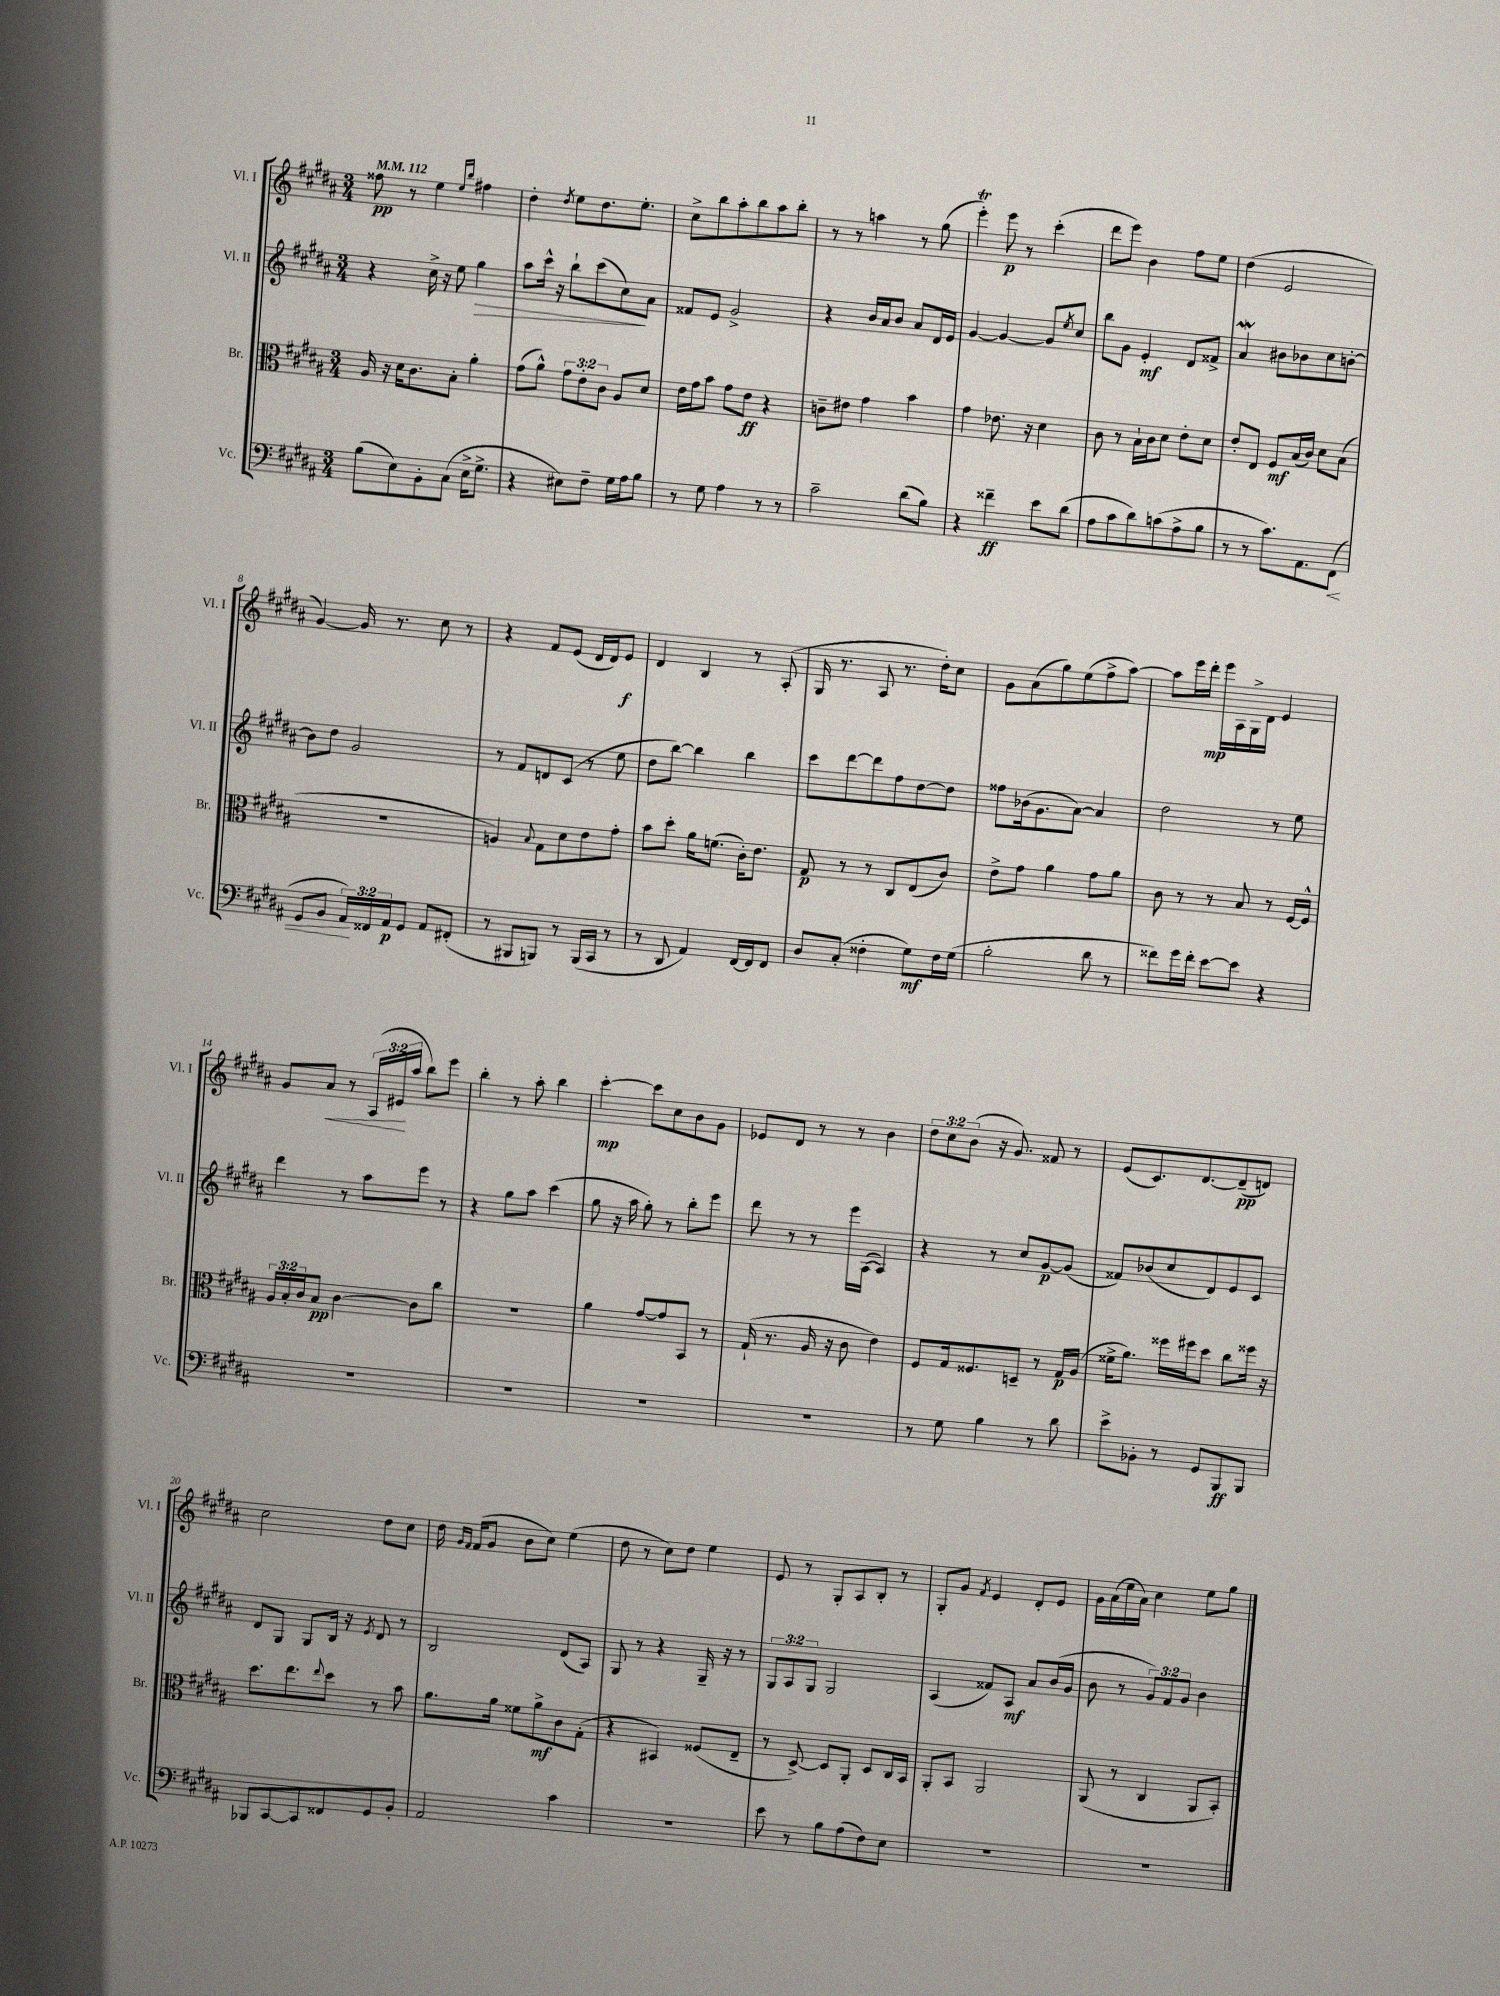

**kern	**kern	**kern	**kern
*staff4	*staff3	*staff2	*staff1
*clefF4	*clefC3	*clefG2	*clefG2
*k[f#c#g#d#a#]	*k[f#c#g#d#a#]	*k[f#c#g#d#a#]	*k[f#c#g#d#a#]
*M3/4	*M3/4	*M3/4	*M3/4
*MM112	*MM112	*MM112	*MM112
(8B	16A#	4r	8ff##
.	16r	.	.
8E)	16d#	.	8r
.	8.c#	.	.
8BB'	.	16cc#^	4ee
.	.	16r	.
(8C#	8B'	8ee	.
.	.	.	16qqee
.	.	.	16qqbb
16E^	4a#'	4gg#	4ff#
8.G#^	.	.	.
=	=	=	=
4r	(8g#	8aa#	4dd#'
.	8a#^^)	16ccc#^^	.
.	.	16r	.
.	.	.	8qdd#
8E#)	12g#	8bb`	8ee
.	12e'	.	.
8F#~	.	(8ccc#	8.dd#
.	12c#	.	.
16G#	8A#	8cc#)	.
16A#	.	.	8.ee'
8B	8d#	8a#	.
=	=	=	=
8r	16e	8f##	8cc#^
.	16g#	.	.
8G#	8b	8e	8bb
4A#	8g#	2g#^	8aa#'
.	8e	.	8bb
8r	4r	.	8aa#
8r	.	.	8bb'
=	=	=	=
2c#~	8c~	4r	8r
.	8e#	.	8r
.	4g#	16b	4aa
.	.	16a#	.
.	.	8b	.
(8d#	4b	8a#	8r
8B)	.	16d#	(8gg#
.	.	16e	.
=	=	=	=
4r	4g#	[4g#	4eee')
4f##~	8.e-	4g#_	8eee
.	.	.	8r
.	16r	.	.
8e	4d#	8g#]	(4ccc#'
.	.	8qee	.
(8d#	.	8cc#	.
=	=	=	=
8A#	8c#	8bb	8ddd#
8c#	8r	8g#	8eee)
8d#)	16B`	4e'	4b
.	16c#	.	.
(8c	8d#	.	.
8A#^	8e'	8d#	8ff#
8B	8d#	8f##^	8ee
=	=	=	=
8r	8e'	4a#	(4dd#
8r	8E	.	.
8.c#)	8F#	8b#	2e
.	(16B	8b-	.
8.AA#	16c#)	.	.
.	8d#	8cc#	.
(8FF#	(8B	[8b'	.
=	=	=	=
8GG#	2.r	8b]	[4g#)
8BB	.	8dd#	.
24AA#)	.	2g#	16g#]
24FF##	.	.	.
.	.	.	8.r
24AA#	.	.	.
8GG#	.	.	.
8AA#	.	.	8cc#
(8FF#'	.	.	8r
=	=	=	=
8r	4A)	8r	4r
8BBB#	.	8f#	.
.	8qqB	.	.
8BBB)	8G#	8d	8f#
8r	8d#	(8c#	(8e
(16BBB	8e	8r	16d#
16CC#	.	.	16d#)
8r	8g#'	8ee	8e
=	=	=	=
8r	8b	8dd#	4d#
8DD#	8dd#'	[8bb)	.
4AA#)	16a#	4bb]	4B
.	(8.f	.	.
[16FF#	16c#')	4bb	8r
16FF#]	8.e	.	.
8FF#	.	.	(8A#'
=	=	=	=
8D#	8G#	8ccc#	16G#
.	.	.	8.r
(8C#'	8r	[8ddd#	.
4F##'	8r	8ddd#]	8A#
.	8C#	8ff#	8.r
8G#)	(8E	[8dd#	.
.	.	.	16dd#')
16F##	8c#)	8dd#]	8cc#
(16G#	.	.	.
=	=	=	=
2B'	8e^	8ff##	8g#
.	8g#	(16b-	(8a#
.	.	8.g#	.
.	4a#	.	8gg#)
.	.	[8a#)	(8ee
8d#	8g#	4a#]	8ff#^
8r	8a#	.	[8aa#)
=	=	=	=
8f##)	8c#	2dd#	8aa#]
16g#	8r	.	16eee
16f##'	.	.	16ddd#'
[8e	8r	.	16eee
.	.	.	16A#
8e]	8B	.	16G#^
.	.	.	16d#
4r	8r	8r	4e
.	[16F#	8ee	.
.	16F#^^]	.	.
=	=	=	=
2.r	24A#	4ddd#	8g#
.	24B'	.	.
.	24c#	.	.
.	8B	.	8a#
.	[4c#	8r	8r
.	.	8aa#	(24A#
.	.	.	24e#
.	.	.	24aa#
.	8c#]	8eee	8bb)
.	8cc#	8r	8eee
=	=	=	=
2.r	2.r	4r	4bb'
.	.	8gg#	8r
.	.	8aa#	8aa#'
.	.	(4ccc#	4bb
=	=	=	=
2.r	4a#	8gg#	[4ccc#'
.	.	16r	.
.	.	16aa#	.
.	[8g#	8gg#')	8ccc#]
.	8g#]	8r	8cc#
.	8BB	8bb'	8b
.	8r	8eee	8g#
=	=	=	=
2.r	(16G#`	8ddd#	8e-
.	8.r	.	.
.	.	8r	8d#
.	16A#	8r	8r
.	16r	.	.
.	8c#	16eee	8r
.	.	([16A#	.
.	4e)	4A#])	4b
=	=	=	=
8r	8F#	4r	12dd#
.	.	.	12cc#
8G#	16G#	.	.
.	.	.	(12b
.	8.F##	.	.
4B	.	8r	16r
.	.	.	8.g#)
.	8D~	8cc#	.
8r	8r	[8g#	8f##
8d#	16G#	(8g#]	8r
.	(16A#	.	.
=	=	=	=
8e^	16f##^	8f##)	(8e
.	8.a#)	.	.
8BB-'	.	(8b-	8.c#)
8r	16ff##	8cc#	.
.	16ff#	.	[8.d#
8GG#	8dd#	8d#)	.
8BBB	8cc#	8e	(8d#~]
8BBB	16ff##	8c#	8d)
.	16r	.	.
=	=	=	=
8BBB-	8.dd#	8d#	2cc#
[8CC#	.	8G#	.
.	8.ee	.	.
8CC#]	.	8G#	.
.	8qqee	.	.
8FF##	8dd#	16B	.
.	.	16r	.
.	.	8qe	.
8GG#	8r	8d#	8dd#
8BB'	8b	8r	8cc#
=	=	=	=
2AA#	8.a#	2B	16dd#
.	.	.	16qqg#
.	.	.	16qqf#
.	.	.	(16f#
.	.	.	8g#
.	16a#	.	.
.	8f##	.	8b
.	8a#^	.	8cc#)
4c#	8c#	(8d#	(4ee
.	(8G#'	8A#)	.
=	=	=	=
2.r	4r	8G#	8dd#
.	.	8r	8r
.	4BB#)	4r	8cc#)
.	.	.	8dd#
.	(8F##	16G#~	4ee
.	.	16r	.
.	8E~	8r	.
=	=	=	=
8e	8r	12G#	8e
.	.	12A#	.
8r	[8D#^)	.	8r
.	.	12G#	.
8B	8D#]	2G#	8G#'
(8A#	8AA#'	.	8A#
8F#)	8D#	.	8B'
8E	16C#	.	8r
.	16BB	.	.
=	=	=	=
2.r	8AA#'	(4A#	8G#'
.	8BB	.	8g#
.	.	.	8qf#
.	2AA#	8f##)	4e
.	.	8A#	.
.	.	8a#	8d#'
.	.	(16b	8e
.	.	16g#	.
=	=	=	=
2.r	(8AA#	8b	16g#
.	.	.	(16a#
.	8r	8r	16ee
.	.	.	16a#)
.	4C#	12g#)	4cc#
.	.	12f#	.
.	.	12g#	.
.	8AA#	4b	8ee
.	8BB')	.	8gg#
==	==	==	==
*-	*-	*-	*-
